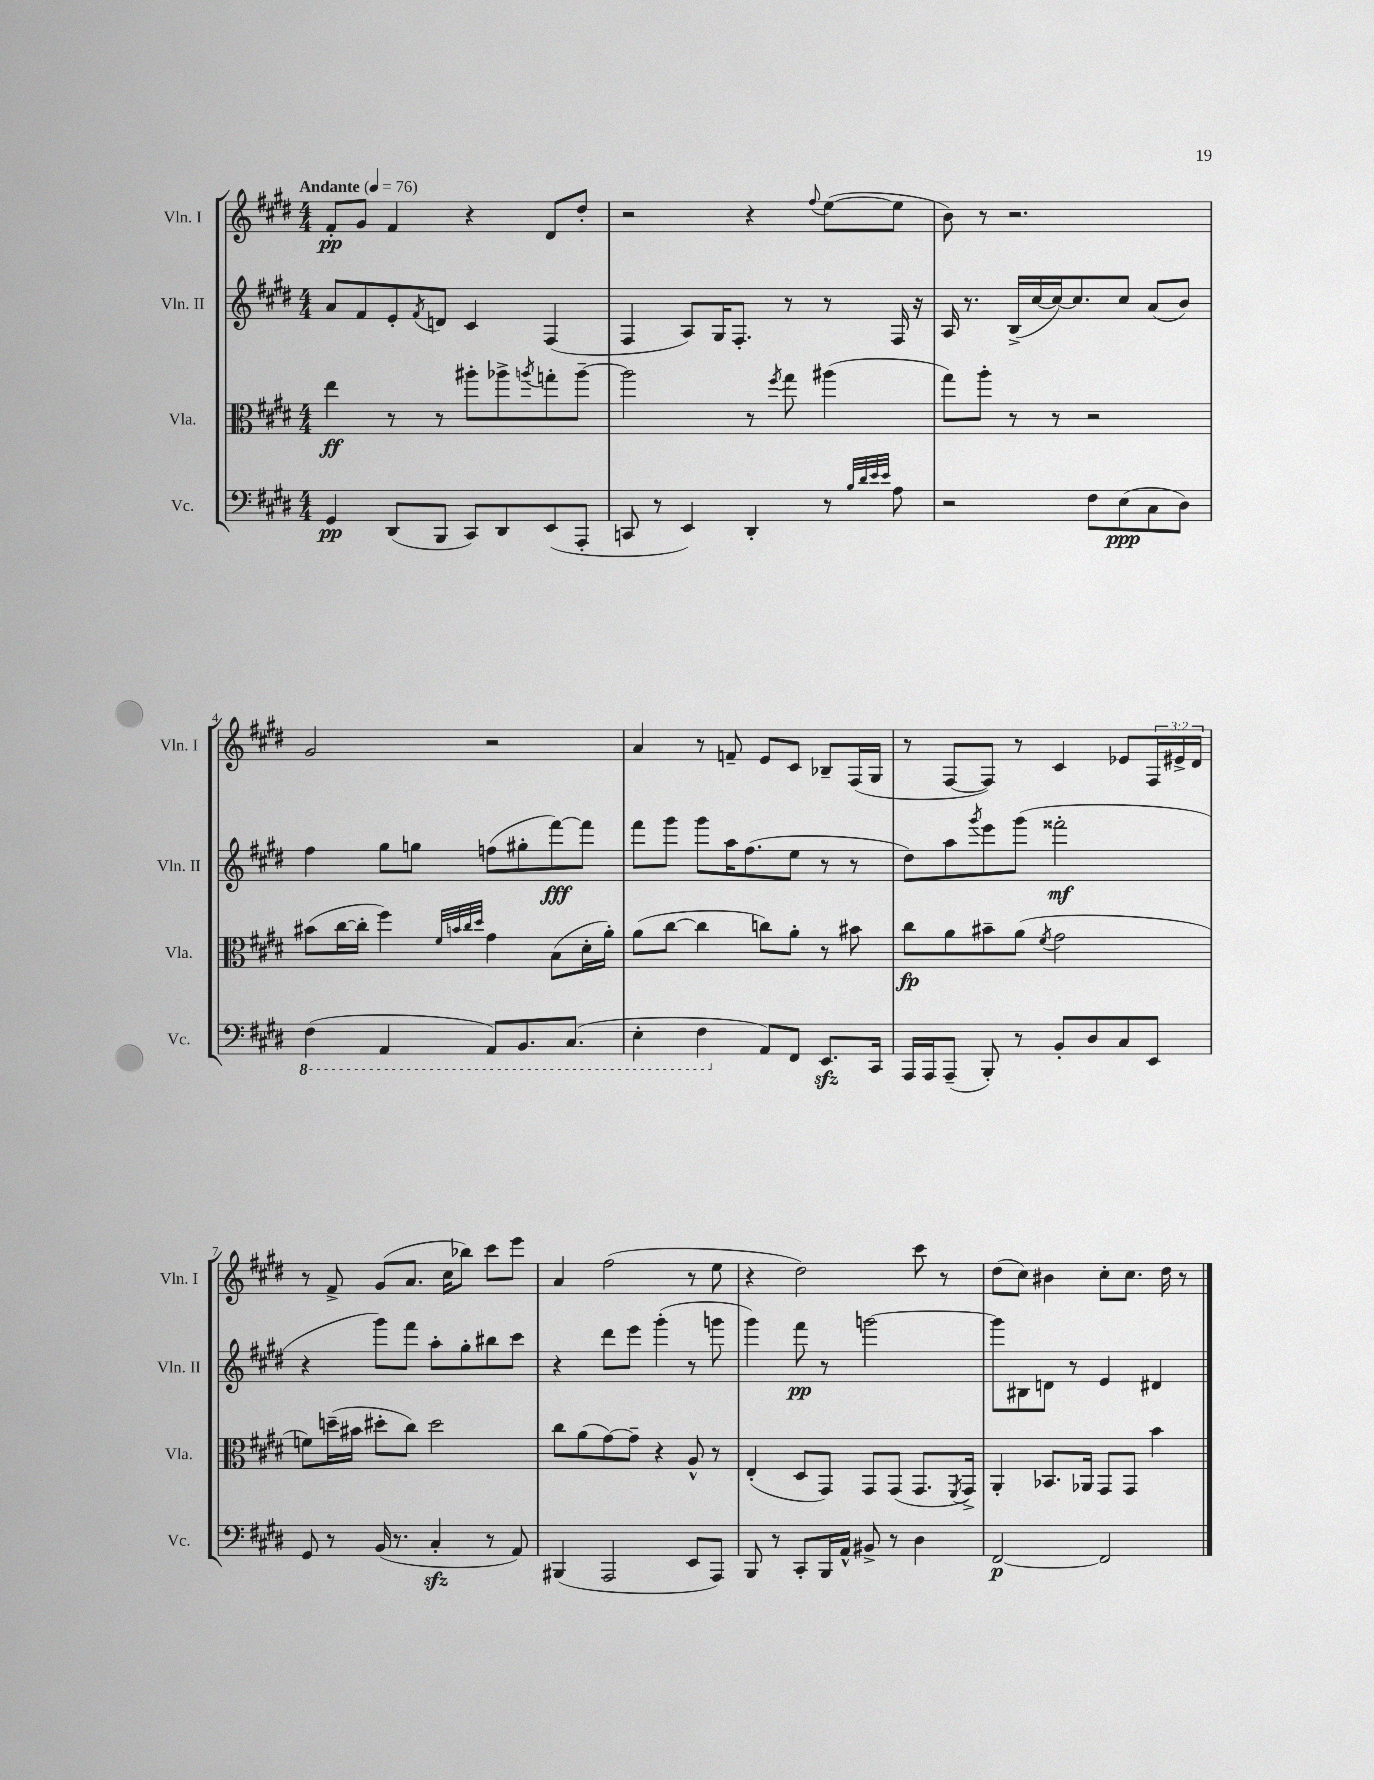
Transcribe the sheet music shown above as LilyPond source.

<<
\new StaffGroup <<
\new Staff = "s0" \with { instrumentName = "Vln. I" shortInstrumentName = "Vln. I" } {
    \clef treble \key e \major \numericTimeSignature \time 4/4 \override Staff.TupletNumber.text = #tuplet-number::calc-fraction-text \tempo "Andante" 4 = 76
    fis'8-.\pp gis'8 fis'4 r4 dis'8 dis''8-. |
    r2 r4 \appoggiatura { fis''8 } e''8~( e''8 |
    b'8) r8 r2. |
    gis'2 r2 |
    a'4 r8 f'8-- e'8 cis'8 bes8-- fis16( gis16 |
    r8 fis8~ fis8) r8 cis'4 ees'8 \tuplet 3/2 { fis16 eis'16-> dis'16 } |
    r8 fis'8-> gis'8( a'8. cis''16 bes''8) cis'''8 e'''8 |
    a'4 fis''2( r8 e''8 |
    r4 dis''2) cis'''8 r8 |
    dis''8( cis''8) bis'4 cis''8-. cis''8. dis''16 r8 \bar "|." |
}
\new Staff = "s1" \with { instrumentName = "Vln. II" shortInstrumentName = "Vln. II" } {
    \clef treble \key e \major \numericTimeSignature \time 4/4
    a'8 fis'8 e'8-. \acciaccatura { fis'8 } d'8 cis'4 fis4( |
    fis4 a8) gis16 fis8.-. r8 r8 fis16 r16 |
    a16 r8. b16->( cis''16~ cis''16~) cis''8. cis''8 a'8( b'8) |
    fis''4 gis''8 g''8 f''8( gis''8-. fis'''8~\fff) fis'''8 |
    fis'''8 gis'''8 gis'''8 a''16 fis''8.( e''8 r8 r8 |
    dis''8) a''8 \acciaccatura { gis'''8 } e'''8 gis'''8( fisis'''2-.\mf |
    r4 gis'''8) fis'''8 a''8-. gis''8-. bis''8 cis'''8 |
    r4 dis'''8 e'''8 gis'''4-.( r8 g'''8 |
    gis'''4) fis'''8\pp r8 g'''2~ |
    g'''8 bis8 d'8 r8 e'4 dis'4 \bar "|." |
}
\new Staff = "s2" \with { instrumentName = "Vla." shortInstrumentName = "Vla." } {
    \clef alto \key e \major \numericTimeSignature \time 4/4
    e''4\ff r8 r8 ais''8-. aes''8-> \acciaccatura { a''8 } g''8-. a''8~-- |
    a''2 r8 \acciaccatura { fis''8 } gis''8 ais''4( |
    gis''8) a''8-. r8 r8 r2 |
    bis'8( cis''16~ cis''16-. fis''4) \grace { fis'32 b'32 cis''32 dis''32 } gis'4 b8( dis'16-. a'16-.) |
    a'8( cis''8~ cis''4 c''8) a'8-. r8 bis'8 |
    cis''8\fp a'8 bis'8-- a'8( \acciaccatura { fis'8 } gis'2 |
    f'8) d''16--( bis'16 dis''8-. cis''8) dis''2 |
    cis''8 a'8( gis'8~) gis'8-- r4 a8-^ r8 |
    e4-.( dis8 gis,8) gis,8 gis,8( gis,8. \acciaccatura { fis,8 } gis,16->) |
    a,4-. bes,8. aes,16 gis,8 gis,8 b'4 \bar "|." |
}
\new Staff = "s3" \with { instrumentName = "Vc." shortInstrumentName = "Vc." } {
    \clef bass \key e \major \numericTimeSignature \time 4/4
    gis,4\pp dis,8( b,,8 cis,8) dis,8 e,8( a,,8-. |
    c,8 r8 e,4) dis,4-. r8 \grace { b32 dis'32 e'32 e'32 } a8 |
    r2 fis8 e8\ppp( cis8 dis8) |
    \ottava #-1 fis,4( a,,4 a,,8) b,,8. cis,8.( |
    e,4-. fis,4 \ottava #0 a,8) fis,8 e,8.\sfz cis,16 |
    a,,16 a,,16 a,,8--( b,,8-.) r8 b,8-. dis8 cis8 e,8 |
    gis,8 r8 b,16( r8. cis4-.\sfz r8 a,8) |
    bis,,4( a,,2 e,8 a,,8) |
    b,,8 r8 cis,8-. b,,16 a,16-^ bis,8-> r8 dis4 |
    fis,2~\p fis,2 \bar "|." |
}
>>
>>
